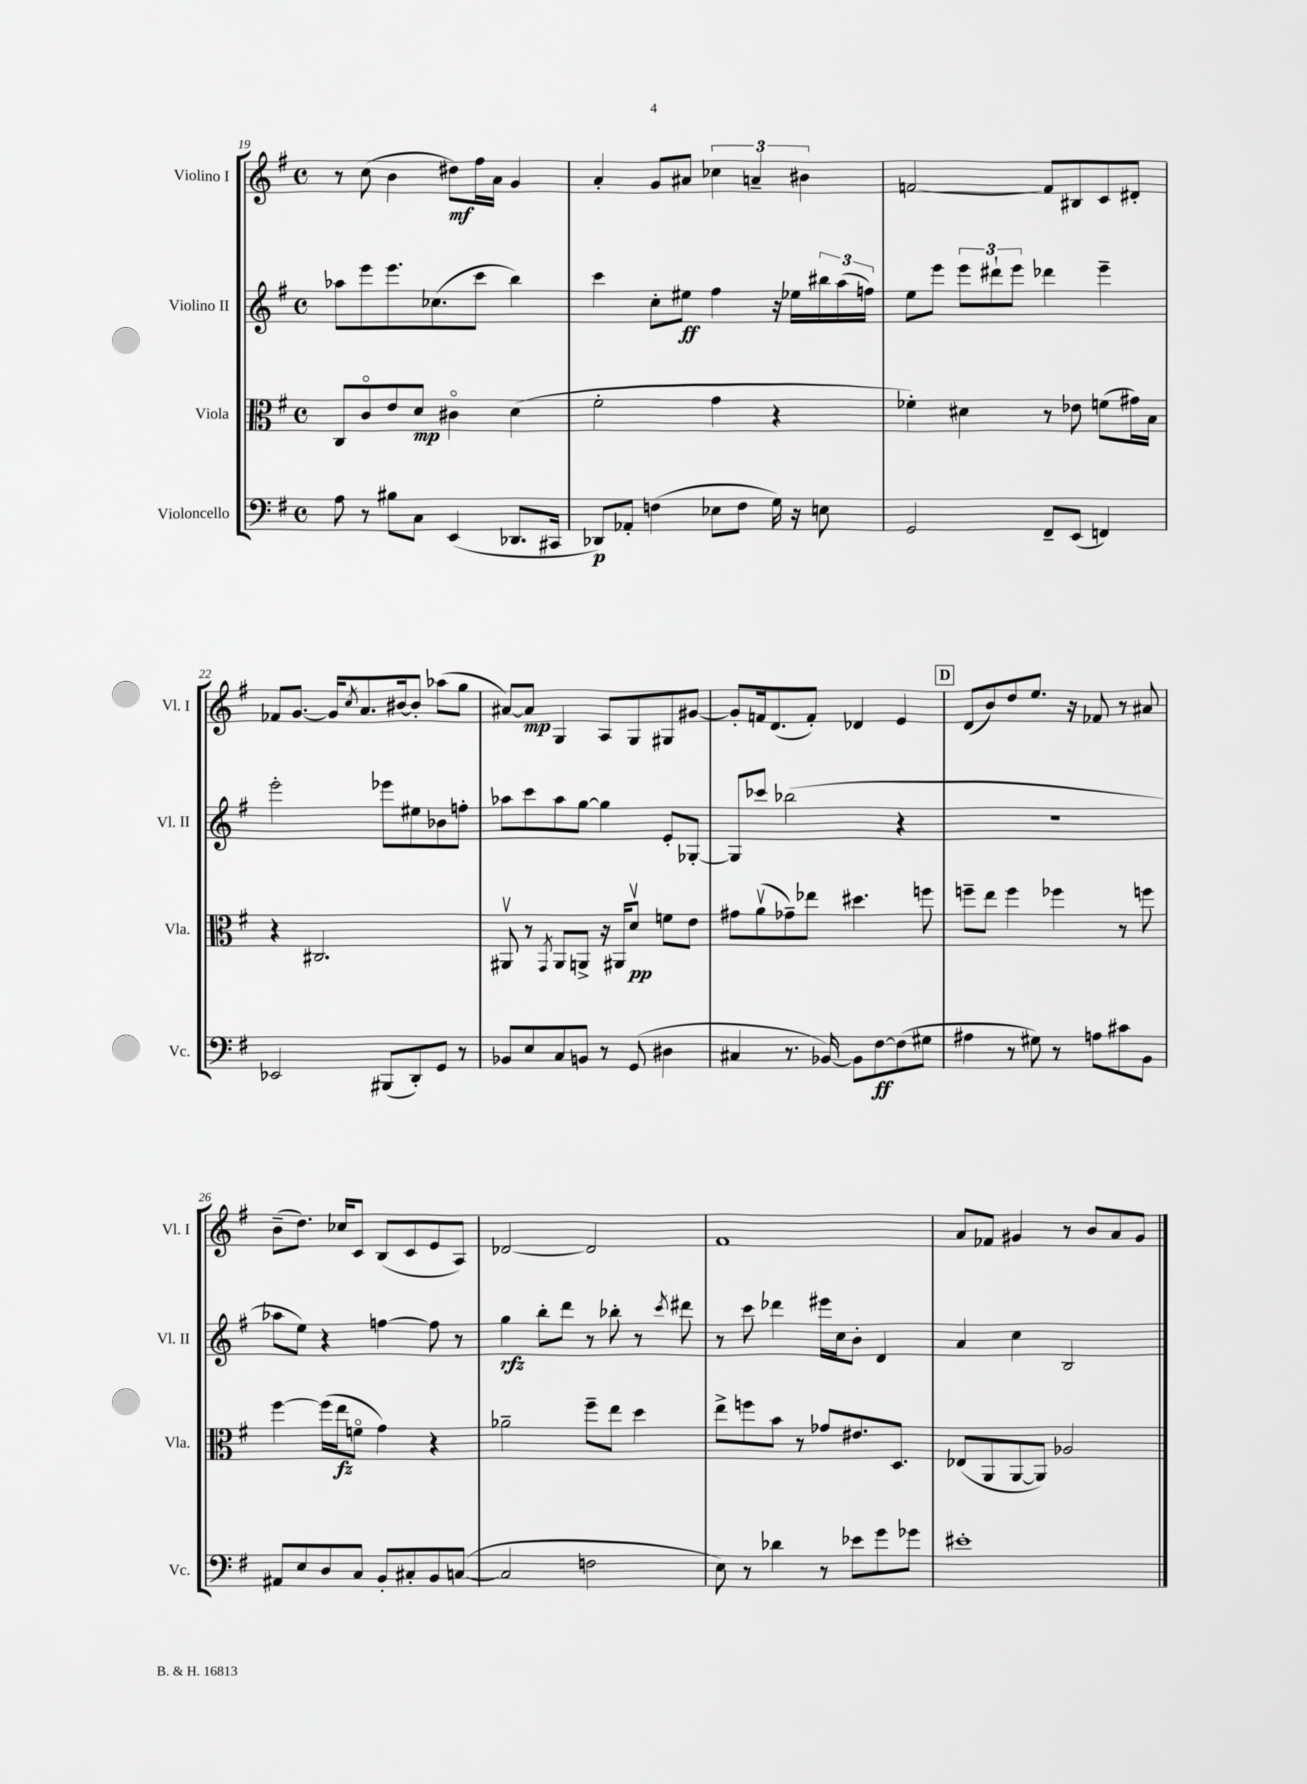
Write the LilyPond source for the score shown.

<<
\new StaffGroup <<
\new Staff = "s0" \with { instrumentName = "Violino I" shortInstrumentName = "Vl. I" } {
    \clef treble \key g \major \defaultTimeSignature \time 4/4
    r8 c''8( b'4 dis''8\mf) fis''16 a'16 g'4 |
    a'4-. g'8 ais'8 \tuplet 3/2 { ces''4 a'4-- bis'4 } |
    f'2~ f'8 bis8 c'8 dis'8-. |
    fes'8 g'8.~ g'16 \acciaccatura { c''8 } a'8. bis'16~ bis'8-. aes''8( g''8 |
    ais'8~) ais'8\mp g4 a8 g8 gis8 gis'8~ |
    gis'8-. f'16 d'8.( f'8-.) des'4 e'4 |
    \mark \markup { \box "D" } d'8( b'8) d''8 e''8. r16 fes'8 r8 ais'8 |
    b'8--( d''8.) ces''16 c'8 b8( c'8 e'8 a8) |
    des'2~ des'2 |
    fis'1 |
    a'8 fes'8 gis'4 r8 b'8 a'8 gis'8 \bar "|." |
}
\new Staff = "s1" \with { instrumentName = "Violino II" shortInstrumentName = "Vl. II" } {
    \clef treble \key g \major \defaultTimeSignature \time 4/4
    aes''8 e'''8 e'''8. ces''8.( c'''8 b''4) |
    c'''4 c''8-. eis''8\ff fis''4 r16 ees''16 \tuplet 3/2 { bis''16 a''16( f''16) } |
    e''8 e'''8 \tuplet 3/2 { e'''8 dis'''8-! e'''8 } des'''4 e'''4-- |
    e'''2-. ees'''8 eis''8 bes'8 f''8-. |
    aes''8 c'''8 aes''8 g''8~ g''4 e'8-. ges8~-. |
    ges8 ces'''8 bes''2( r4 |
    \mark \markup { \box "D" } r1 |
    aes''8 e''8) r4 f''4~ f''8 r8 |
    g''4\rfz b''8-. d'''8 r8 bes''8-. r8 \acciaccatura { c'''8 } dis'''8 |
    r8 c'''8 des'''4 eis'''16 c''16 b'8-. d'4 |
    a'4 c''4 b2 \bar "|." |
}
\new Staff = "s2" \with { instrumentName = "Viola" shortInstrumentName = "Vla." } {
    \clef alto \key g \major \defaultTimeSignature \time 4/4
    c8 c'8\flageolet e'8 d'8\mp cis'4\flageolet d'4( |
    fis'2-. g'4 r4 |
    fes'4-.) dis'4 r8 ees'8 f'8( gis'16) b16 |
    r4 cis2. |
    ais,8\upbow r8 \acciaccatura { g,8 } ais,8 a,8-> r16 ais,16 d'8\upbow\pp f'8 e'8 |
    gis'8 a'8\upbow( ges'8--) ees''8 dis''4. f''8 |
    \mark \markup { \box "D" } f''8-- e''8 f''4 fes''4 r8 f''8 |
    fis''4~ fis''16( e''16\fz f'8\flageolet g'4) r4 |
    aes'2-- fis''8-- e''8 d''4 |
    e''8-> f''8 b'8 r8 ges'8 eis'8. d8. |
    ees8( a,8 a,8~ a,8) aes2 \bar "|." |
}
\new Staff = "s3" \with { instrumentName = "Violoncello" shortInstrumentName = "Vc." } {
    \clef bass \key g \major \defaultTimeSignature \time 4/4
    a8 r8 bis8 c8 e,4( des,8. cis,16 |
    des,8\p) aes,8-. f4( ees8 f8 g16) r16 e8 |
    g,2 fis,8-- e,8( f,4) |
    ees,2 bis,,8( d,8-.) g,8 r8 |
    bes,8 e8 c8 b,8 r8 g,8( dis4 |
    cis4 r8. bes,16~) bes,8 fis8~\ff fis8( gis8 |
    \mark \markup { \box "D" } ais4 r8 gis8) r8 a8 cis'8 b,8 |
    ais,8 e8 d8 c8 b,8-. cis8-. b,8 c8~( |
    c2 f2 |
    e8) r8 des'4 r8 ees'8 g'8 ges'8 |
    eis'1-. \bar "|." |
}
>>
>>
\layout { \context { \Score currentBarNumber = #19 } }
